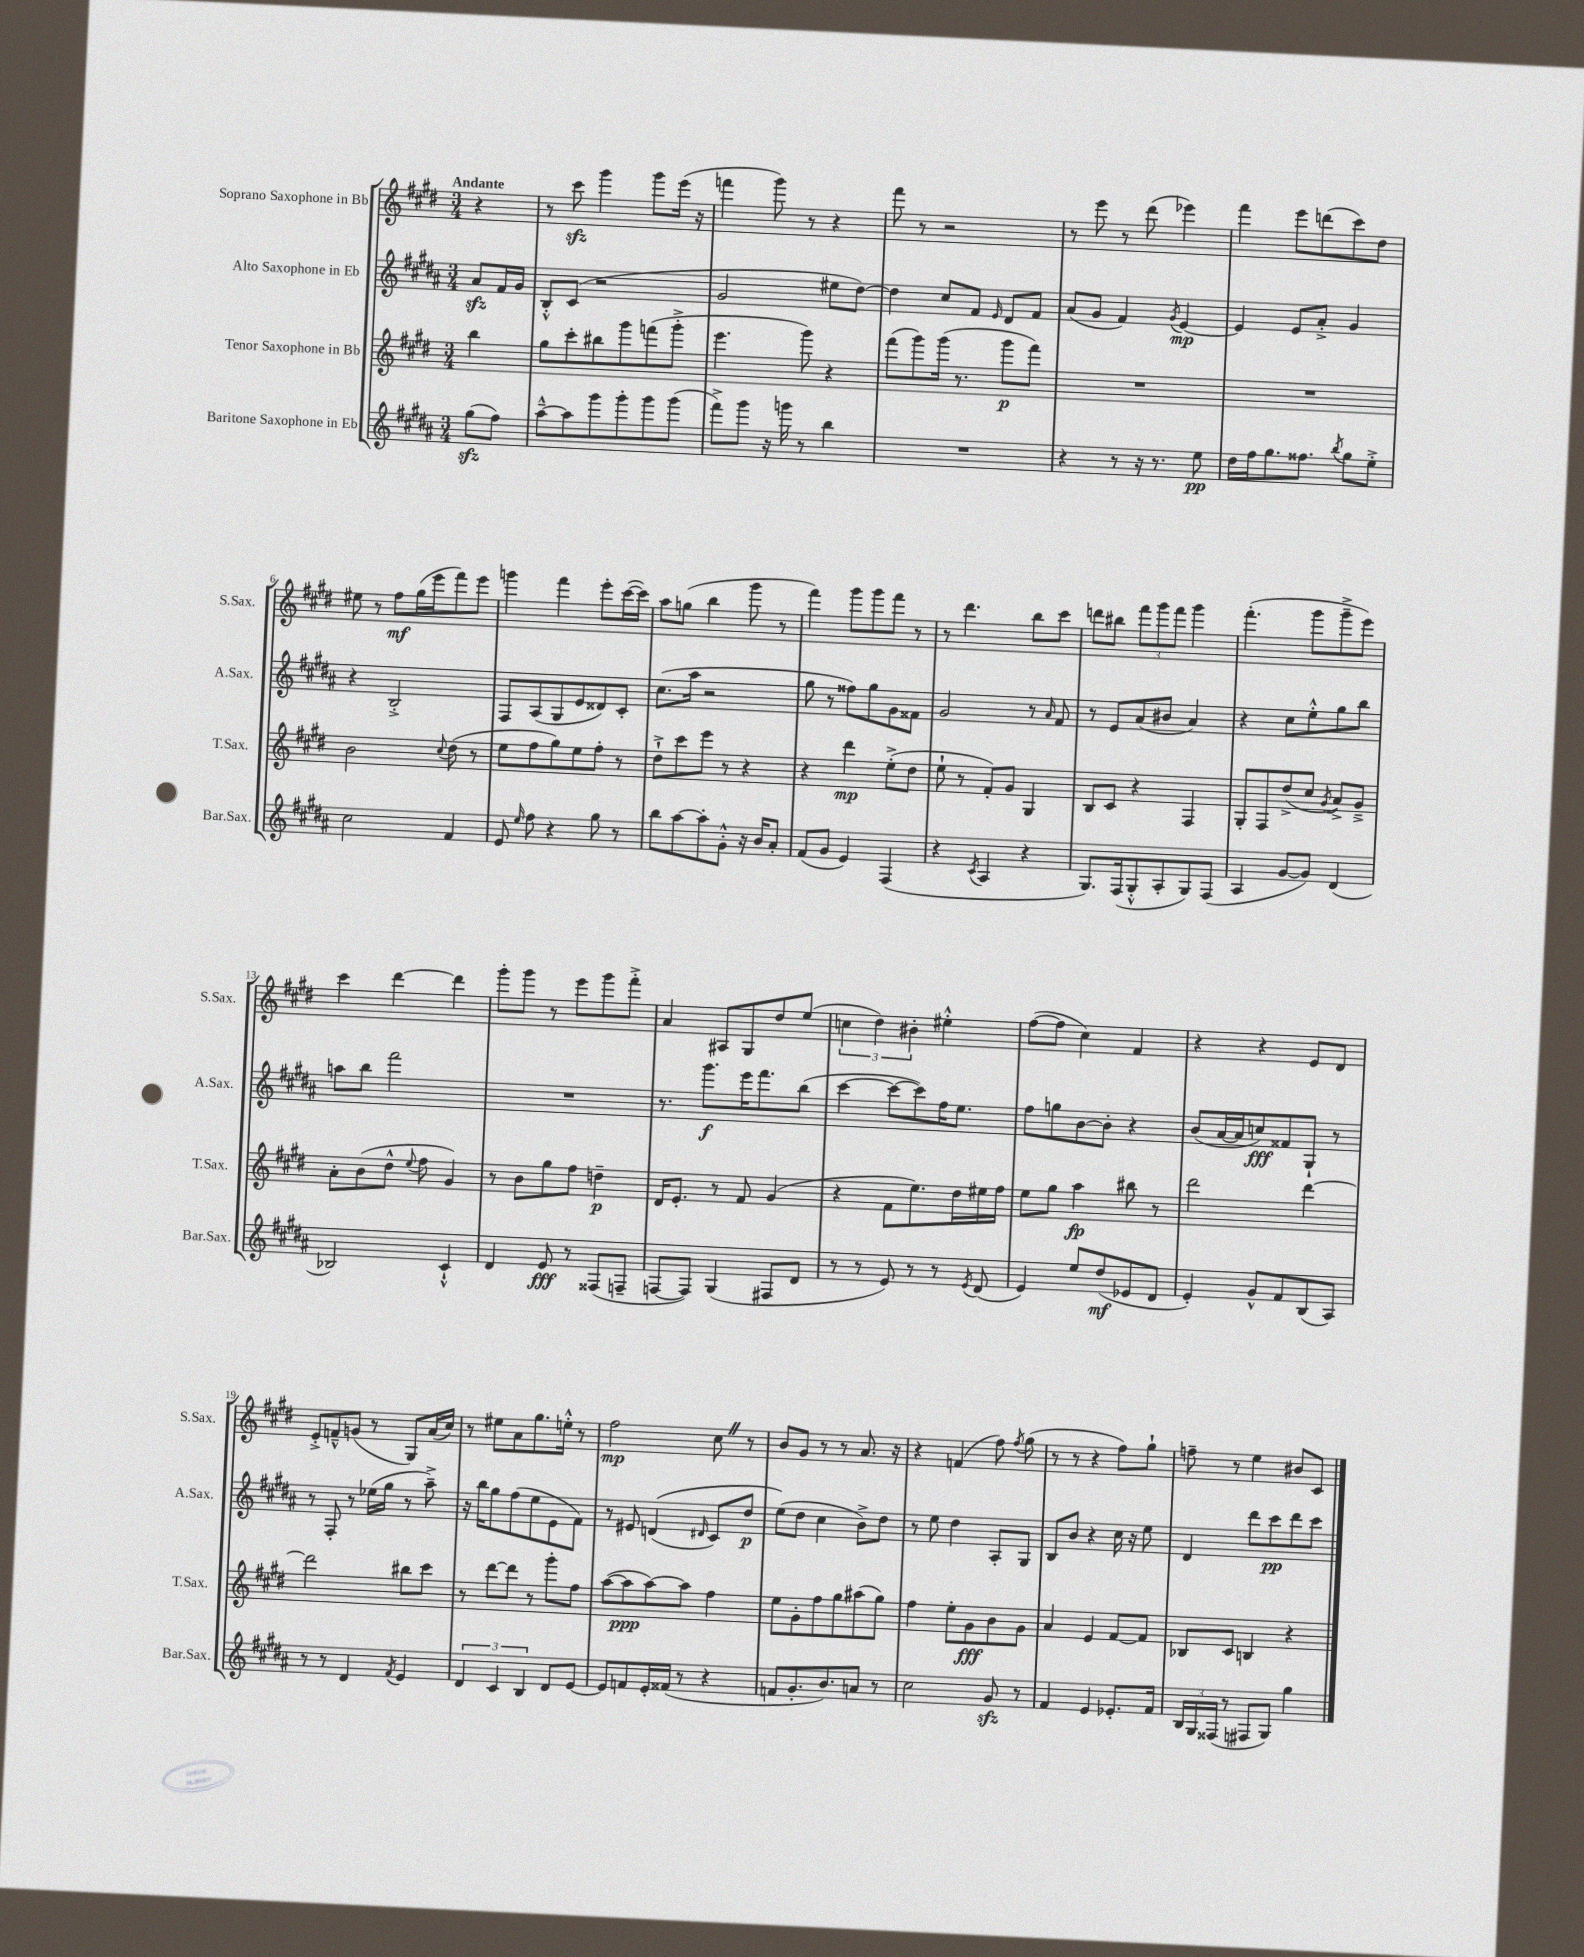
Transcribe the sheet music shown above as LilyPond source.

<<
\new StaffGroup <<
\new Staff = "s0" \with { instrumentName = "Soprano Saxophone in Bb" shortInstrumentName = "S.Sax." } {
    \clef treble \key e \major \numericTimeSignature \time 3/4 \partial 4 \tempo "Andante"
    \autoBeamOff r4 |
    r8 cis'''8\sfz gis'''4 gis'''8[ e'''16]( r16 |
    f'''4 gis'''8) r8 r4 |
    fis'''8 r8 r2 |
    r8 e'''8 r8 dis'''8( ees'''4) |
    fis'''4 e'''8[ d'''8( cis'''8) dis''8] |
    eis''8 r8 fis''8[\mf gis''16( e'''16 fis'''8) e'''8] |
    g'''4 fis'''4 e'''8[-. cis'''16~( cis'''16]) |
    a''8[ g''8]( b''4 gis'''8 r8 |
    fis'''4) gis'''8[ gis'''8 fis'''8] r8 |
    r8 dis'''4. b''8[ cis'''8] |
    d'''8[ bis''8] \tuplet 3/2 { fis'''8[ gis'''8 fis'''8] } gis'''4 |
    fis'''4.-.( gis'''8[ gis'''8---> e'''8]) |
    cis'''4 dis'''4~ dis'''4 |
    gis'''8[-. gis'''8] r8 e'''8[ gis'''8 fis'''8]-.-> |
    a'4 ais8[ gis8 dis''8 e''8]( |
    \tuplet 3/2 { c''4 dis''4) bis'4-. } eis''4-.-^ |
    fis''8[~( fis''8] cis''4) fis'4 |
    r4 r4 e'8[ dis'8] |
    e'8[-.-> f'8---^ g'8]( r8 gis8[) a'16( cis''16]) |
    r8 eis''8[ a'8 gis''8. e''16]-.-^ r8 |
    fis''2\mp cis''8 \once \override BreathingSign.text = \markup { \musicglyph "scripts.caesura.straight" } \breathe r8 |
    b'8[ gis'8] r8 r8 a'8. r16 |
    r4 f'4( fis''8) \acciaccatura { fis''8 } gis''8( |
    r8 r8 r4 fis''8[) gis''8]-! |
    f''8-- r8 e''4 bis'8[ cis'8] \bar "|." |
}
\new Staff = "s1" \with { instrumentName = "Alto Saxophone in Eb" shortInstrumentName = "A.Sax." } {
    \clef treble \key b \major \numericTimeSignature \time 3/4 \partial 4
    \autoBeamOff ais'8[\sfz fis'16 gis'16] |
    b8[-.-^ cis'8]( r2 |
    gis'2 eis''8[ dis''8]~) |
    dis''4 cis''8[ fis'8] \grace { e'16 } dis'8[ fis'8] |
    ais'8[( gis'8] fis'4) \acciaccatura { gis'8 } e'4~\mp |
    e'4 e'8[ ais'8]-.-> gis'4 |
    r4 b2-.-> |
    fis8[ ais8( gis8 e'8 disis'8) cis'8]-. |
    cis''8.[( ais''16] r2 |
    gis''8 r8 fisis''8[) gis''8 gis'8 fisis'8] |
    gis'2 r8 \grace { ais'16 } fis'8 |
    r8 e'8[ ais'8( bis'8] ais'4) |
    r4 cis''8[ e''8-.-^ gis''8 b''8] |
    a''8[ b''8] fis'''2 |
    R2. |
    r8. gis'''8.[\f e'''16 fis'''8. b''8]( |
    cis'''4~ cis'''8[~ cis'''8) fis''16 e''8.] |
    fis''8[ g''8 b'8~ b'8]-. r4 |
    b'8[( ais'16~ ais'16 c''8\fff) fisis'8 gis8]-! r8 |
    r8 fis8-. r8 ees''16[( gis''16] r8 ais''8--->) |
    r16 b''16[ gis''8 fis''8( e''8 e'8 fis'8]) |
    r8 eis'8 d'4(\( \grace { dis'16 } cis'8[) dis''8]\p |
    e''8[(\) dis''8] cis''4 b'8[->) dis''8] |
    r8 e''8 dis''4 ais8[-. gis8] |
    b8[ b'8] r4 cis''16 r16 e''8 |
    dis'4 dis'''8[ cis'''8\pp dis'''8 cis'''8] \bar "|." |
}
\new Staff = "s2" \with { instrumentName = "Tenor Saxophone in Bb" shortInstrumentName = "T.Sax." } {
    \clef treble \key e \major \numericTimeSignature \time 3/4 \partial 4
    \autoBeamOff b''4 |
    gis''8[ cis'''8-. bis''8 gis'''8 f'''8( gis'''8]-.-> |
    e'''4. gis'''8) r4 |
    fis'''8[( gis'''8) gis'''16]( r8. gis'''8[\p fis'''8]) |
    R2. |
    R2. |
    b'2 \appoggiatura { cis''8 } dis''8( r8 |
    e''8[ fis''8 gis''8) e''8 fis''8]-. r8 |
    dis''8[-!-> cis'''8 e'''8] r8 r4 |
    r4 dis'''4\mp e''8[-.->( dis''8] |
    e''8-! r8 fis'8[-.) gis'8] gis4 |
    b8[ cis'8] r4 fis4 |
    gis8[-. fis8 dis''8->( cis''8] \acciaccatura { gis'8 } a'8[->) gis'8]---> |
    a'8[-. b'8( dis''8]-^ \appoggiatura { e''8 } fis''8 gis'4) |
    r8 b'8[ gis''8 fis''8] d''4--\p |
    dis'16[ e'8.]-. r8 fis'8 gis'4( |
    r4 fis'8[ e''8.) dis''16 eis''16 fis''16] |
    e''8[ gis''8] a''4\fp bis''8 r8 |
    dis'''2 dis'''4~ |
    dis'''2 bis''8[ cis'''8] |
    r8 dis'''8[~ dis'''8] r8 gis'''8[-. fis''8] |
    a''8[~( a''8\ppp a''8~) a''8] fis''4 |
    e''8[ gis'8-. fis''8 gis''8 ais''8( gis''8]) |
    fis''4 e''8[-. gis'8\fff b'8 gis'8] |
    a'4 e'4 fis'8[~ fis'8] |
    bes8[ cis'8] b4 r4 \bar "|." |
}
\new Staff = "s3" \with { instrumentName = "Baritone Saxophone in Eb" shortInstrumentName = "Bar.Sax." } {
    \clef treble \key b \major \numericTimeSignature \time 3/4 \partial 4
    \autoBeamOff gis''8[\sfz( fis''8]) |
    ais''8[~---^ ais''8 gis'''8 gis'''8-. gis'''8 gis'''8]( |
    fis'''8[->) gis'''8] r16 g'''16 r8 b''4 |
    R2. |
    r4 r8 r16 r8. e''8\pp |
    dis''16[ fis''16 gis''8. fisis''8.] \acciaccatura { b''8 } gis''8[ e''8]-.-> |
    cis''2 fis'4 |
    e'8 \grace { e''16 } fis''8 r4 gis''8 r8 |
    b''8[ ais''8~ ais''8-. gis'8]-.-^ r16 b'16[ ais'8]-. |
    fis'8[( gis'8] e'4) fis4( |
    r4 \acciaccatura { cis'8 } ais4 r4 |
    gis8.[) fis16( gis8-.-^ ais8-. gis8) fis8]( |
    ais4 gis'8[~ gis'8]) dis'4( |
    bes2) cis'4-!-^ |
    dis'4 e'8\fff r8 fisis8[( f8]-- |
    f8[~ f8]) gis4( fis8[ dis'8] |
    r8 r8 e'8) r8 r8 \acciaccatura { e'8 } dis'8( |
    e'4) e''8[ dis''8\mf( ees'8 dis'8] |
    e'4-.) gis'8[-^ fis'8 b8( ais8]) |
    r8 r8 dis'4 \acciaccatura { fis'8 } e'4 |
    \tuplet 3/2 { dis'4 cis'4 b4 } dis'8[ e'8]~ |
    e'8[ f'8 e'16-. fisis'16]( r8 r4 |
    f'8[ gis'8.-. b'8.) a'8] r8 |
    cis''2 gis'8\sfz r8 |
    fis'4 e'4 ees'8.[-. fis'16] |
    \tuplet 3/2 { b16[ gis16 fisis16]( } r8 fis8[ gis8]) gis''4 \bar "|." |
}
>>
>>
